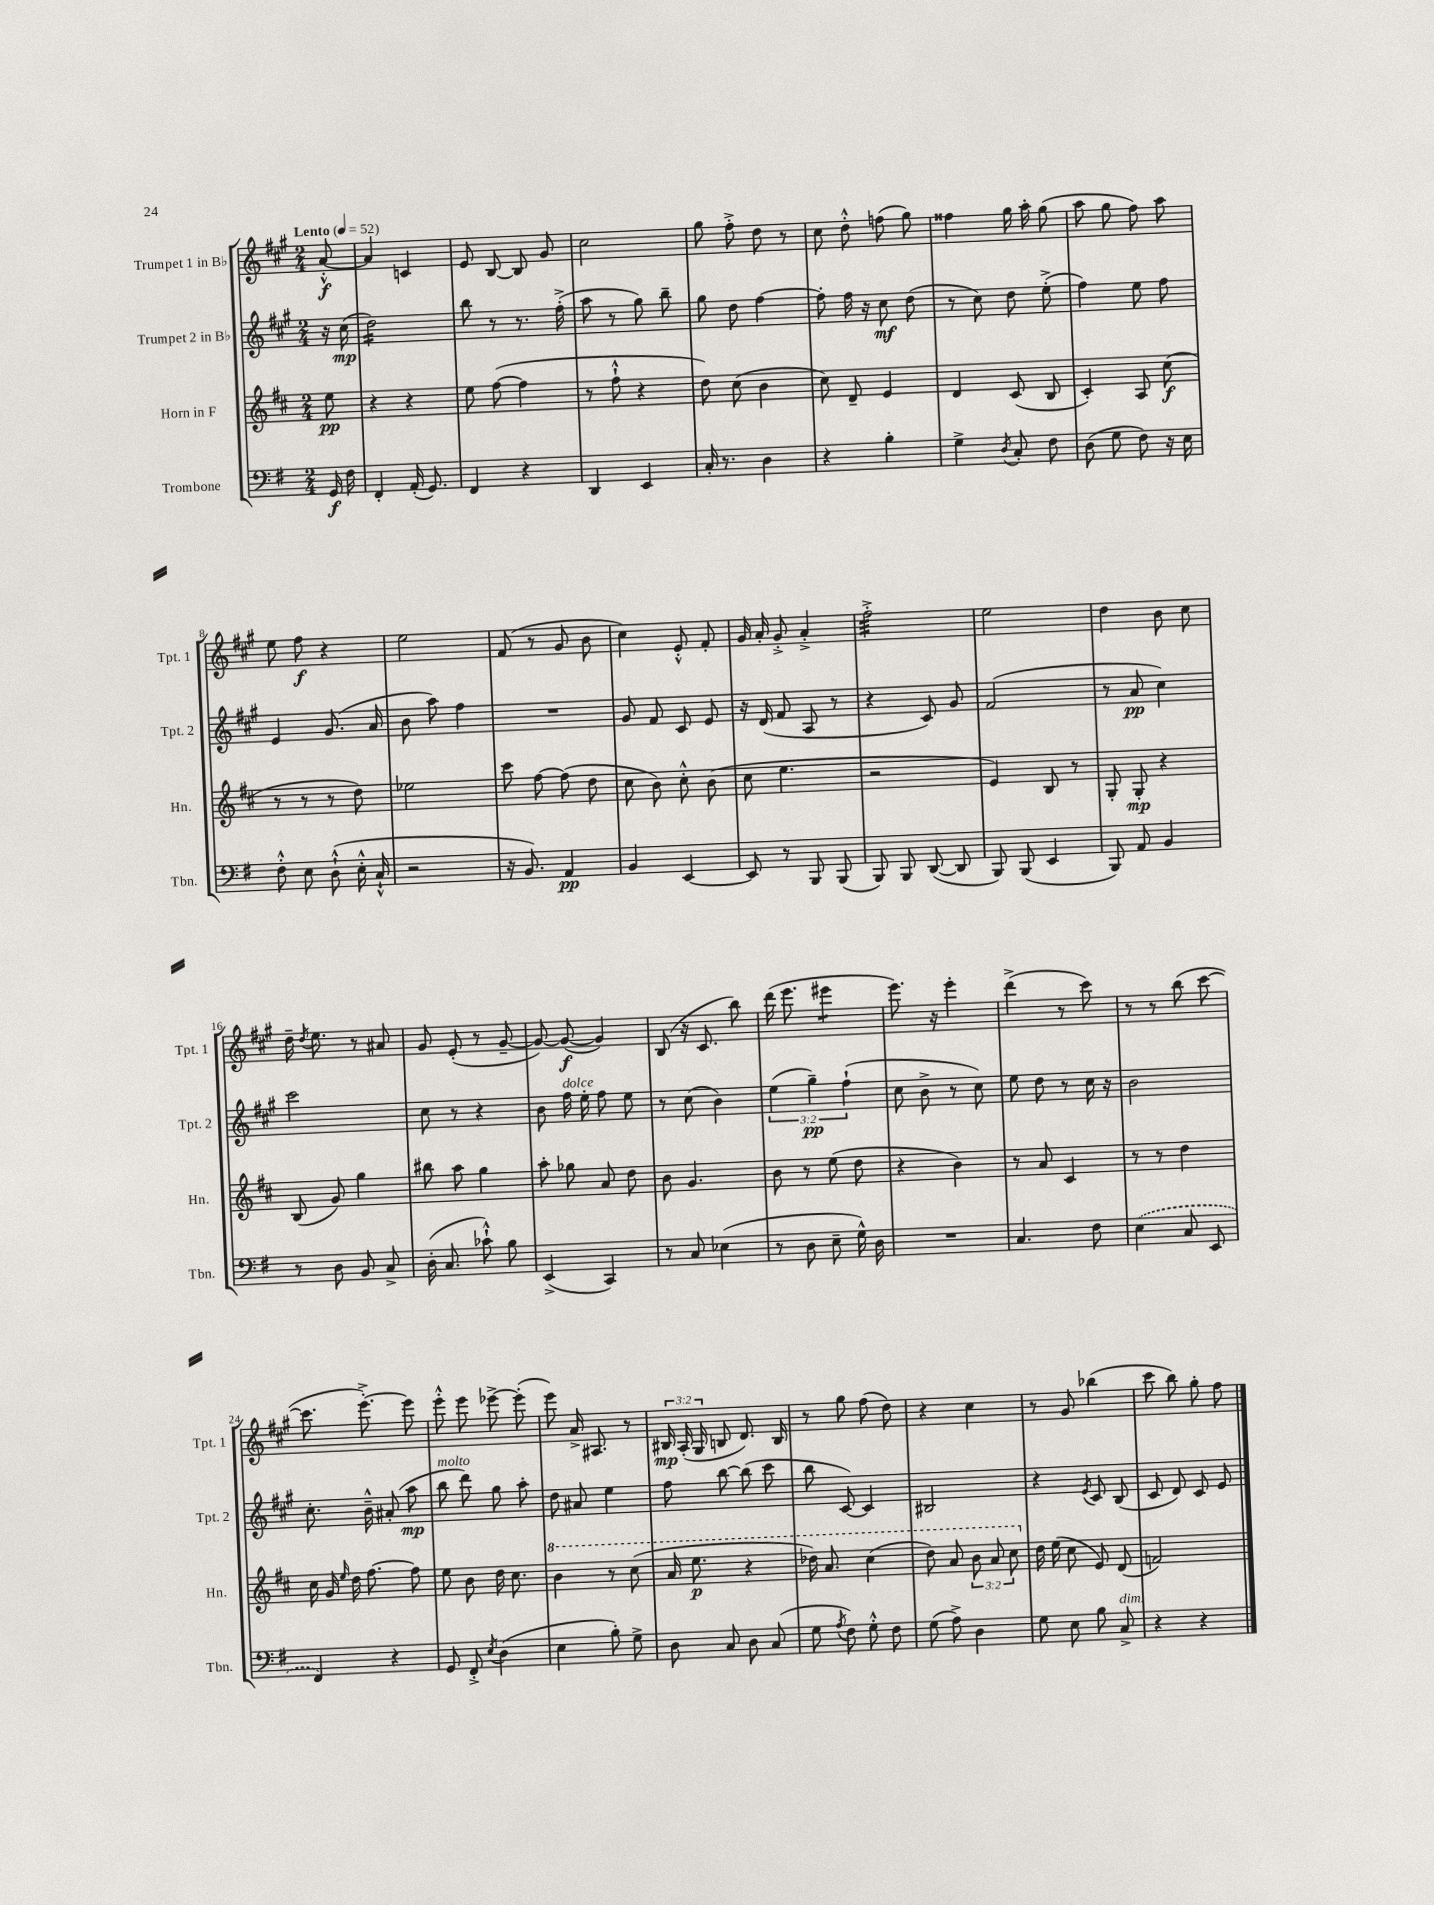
<<
\new StaffGroup <<
\new Staff = "s0" \with { instrumentName = "Trumpet 1 in Bb" shortInstrumentName = "Tpt. 1" } {
    \clef treble \key a \major \numericTimeSignature \time 2/4 \override Staff.TupletNumber.text = #tuplet-number::calc-fraction-text \partial 8 \tempo "Lento" 4 = 52
    \autoBeamOff a'8~-.-^\f |
    a'4 c'4 |
    e'8 b8~ b8 gis'8 |
    cis''2 |
    gis''8 fis''8-.-> d''8 r8 |
    cis''8 d''8-.-^ f''8( gis''8) |
    fisis''4 gis''16 a''16-. gis''8( |
    a''8 gis''8 fis''8) a''8 |
    e''8 fis''8\f r4 |
    e''2 |
    fis'8( r8 gis'8 b'8 |
    cis''4) e'8-.-^ fis'8-. |
    gis'16 a'16-. gis'8-.-> a'4-.-> |
    fis''2:32-.-> |
    e''2 |
    d''4 b'8 cis''8 |
    d''16-- \acciaccatura { d''8 } e''8. r8 ais'8 |
    gis'8 e'8-.( r8 gis'8~-- |
    gis'8~) gis'8~\f( gis'4) |
    b8( r16 cis'8. b''8) |
    d'''16( e'''8. eis'''4:8 |
    e'''8.) r16 e'''4-. |
    d'''4->( r8 cis'''8) |
    r8 r8 b''8( cis'''8~ |
    cis'''8. e'''8.~-.->) e'''8 |
    e'''8-.-^ e'''8 ees'''8~-> ees'''8-.( |
    e'''8) a'16-> ais8. r8 |
    \tuplet 3/2 { bis16\mp a16-.( gis16 } b8 d'8.) b16 |
    r8 gis''8 fis''8( d''8) |
    r4 cis''4 |
    r8 gis'8 bes''4( |
    cis'''8 b''8) gis''8-. fis''8 \bar "|." |
}
\new Staff = "s1" \with { instrumentName = "Trumpet 2 in Bb" shortInstrumentName = "Tpt. 2" } {
    \clef treble \key a \major \numericTimeSignature \time 2/4 \override Staff.TupletNumber.text = #tuplet-number::calc-fraction-text \partial 8
    \autoBeamOff r16 cis''16\mp( |
    d''2:16) |
    b''8 r8 r8. fis''16-.->( |
    a''8 r8 gis''8) b''8-- |
    gis''8 d''8 fis''4~ |
    fis''8-. fis''16 r16 cis''8\mf d''8( |
    r8 cis''8) d''8 e''8-.->( |
    fis''4) e''8 fis''8 |
    e'4 gis'8.( a'16 |
    b'8 a''8) fis''4 |
    R2 |
    gis'8 fis'8 cis'8 e'8 |
    r16 d'16( fis'8 a8 r8 |
    r4 cis'8) gis'8 |
    fis'2( |
    r8 a'8\pp cis''4) |
    cis'''2 |
    cis''8 r8 r4 |
    b'8 fis''16^\markup { \italic "dolce" } e''16-. fis''8 e''8 |
    r8 cis''8( b'4) |
    \tuplet 3/2 { e''4( gis''4--\pp) fis''4-!( } |
    cis''8 b'8-> r8 cis''8) |
    e''8 d''8 r8 cis''16 r16 |
    b'2 |
    cis''8.-. b'16---^ ais'8-.( a''8\mp |
    b''8^\markup { \italic "molto" } d'''8) gis''8 a''8-. |
    d''8 ais'8 e''4 |
    fis''8 b''8~ b''8( cis'''8 |
    b''8 cis'8~) cis'4 |
    bis2 |
    r4 \acciaccatura { e'8 } cis'8 b8( |
    cis'8 d'8) cis'8 e'8 \bar "|." |
}
\new Staff = "s2" \with { instrumentName = "Horn in F" shortInstrumentName = "Hn." } {
    \clef treble \key d \major \numericTimeSignature \time 2/4 \override Staff.TupletNumber.text = #tuplet-number::calc-fraction-text \partial 8
    \autoBeamOff e''8\pp |
    r4 r4 |
    e''8 fis''8~( fis''4 |
    r8 fis''8-!-^ r4 |
    d''8) cis''8( b'4 |
    cis''8) d'8-- e'4 |
    d'4 cis'8( b8 |
    cis'4-.) a8 cis''8\f( |
    r8 r8 r8 d''8) |
    ees''2 |
    cis'''8 fis''8~ fis''8( d''8 |
    cis''8 b'8) cis''8-.-^ b'8( |
    cis''8 e''4. |
    r2 |
    e'4) b8 r8 |
    g8-. g8-.\mp r4 |
    b8( g'8) g''4 |
    bis''8 a''8 g''4 |
    a''8-. ges''8 a'8 d''8 |
    b'8 g'4. |
    b'8 r8 e''8( d''8 |
    r4 b'4) |
    r8 a'8 cis'4 |
    r8 r8 d''4 |
    cis''16 g'16 \grace { e''16 } d''16 fis''8.~ fis''8 |
    e''8 b'8 d''16 cis''8. |
    \ottava #1 b''4 r8 cis'''8( |
    a''16 e'''8.\p r4 |
    des'''16) a''8. cis'''4( |
    d'''8) a''8 \tuplet 3/2 { b''8 a''8 cis'''8 \ottava #0 } |
    d''16 e''16( cis''8 e'8) d'8( |
    f'2) \bar "|." |
}
\new Staff = "s3" \with { instrumentName = "Trombone" shortInstrumentName = "Tbn." } {
    \clef bass \key g \major \numericTimeSignature \time 2/4 \partial 8
    \autoBeamOff g,16\f fis16 |
    fis,4-. a,16-.( g,8.) |
    fis,4 r4 |
    d,4 e,4 |
    c16-. r8. d4 |
    r4 b4-. |
    g4-> \acciaccatura { d8 } c8-. fis8 |
    d8( g8 fis8) r16 e16 |
    fis8-.-^ e8 d8-!-^( e16-.-^ c16-!-^ |
    r2 |
    r16 b,8.) a,4\pp |
    b,4 e,4~ |
    e,8 r8 b,,8 b,,8( |
    b,,8) b,,8 d,8~( d,8 |
    b,,8) b,,8( e,4 |
    b,,8) a,8 b,4 |
    r8 d8 b,8 c8-> |
    d16-.( c8. ces'8-!-^) b8 |
    e,4->( c,4) |
    r8 c8 ees4( |
    r8 d8 e8-- g16-^) d16 |
    R2 |
    c4. fis8 |
    \once \slurDashed e4( c8 e,8 |
    fis,4) r4 |
    g,8 fis,8-.-> \acciaccatura { e8 } d4( |
    e4 b8-.) g8-> |
    d8 c8 d8 c8( |
    g8 \acciaccatura { a8 } fis8) g8-.-^ fis8 |
    g8( a8->) d4 |
    g8 e8 b8 c8->^\markup { \italic "dim." } |
    r4 r4 \bar "|." |
}
>>
>>
